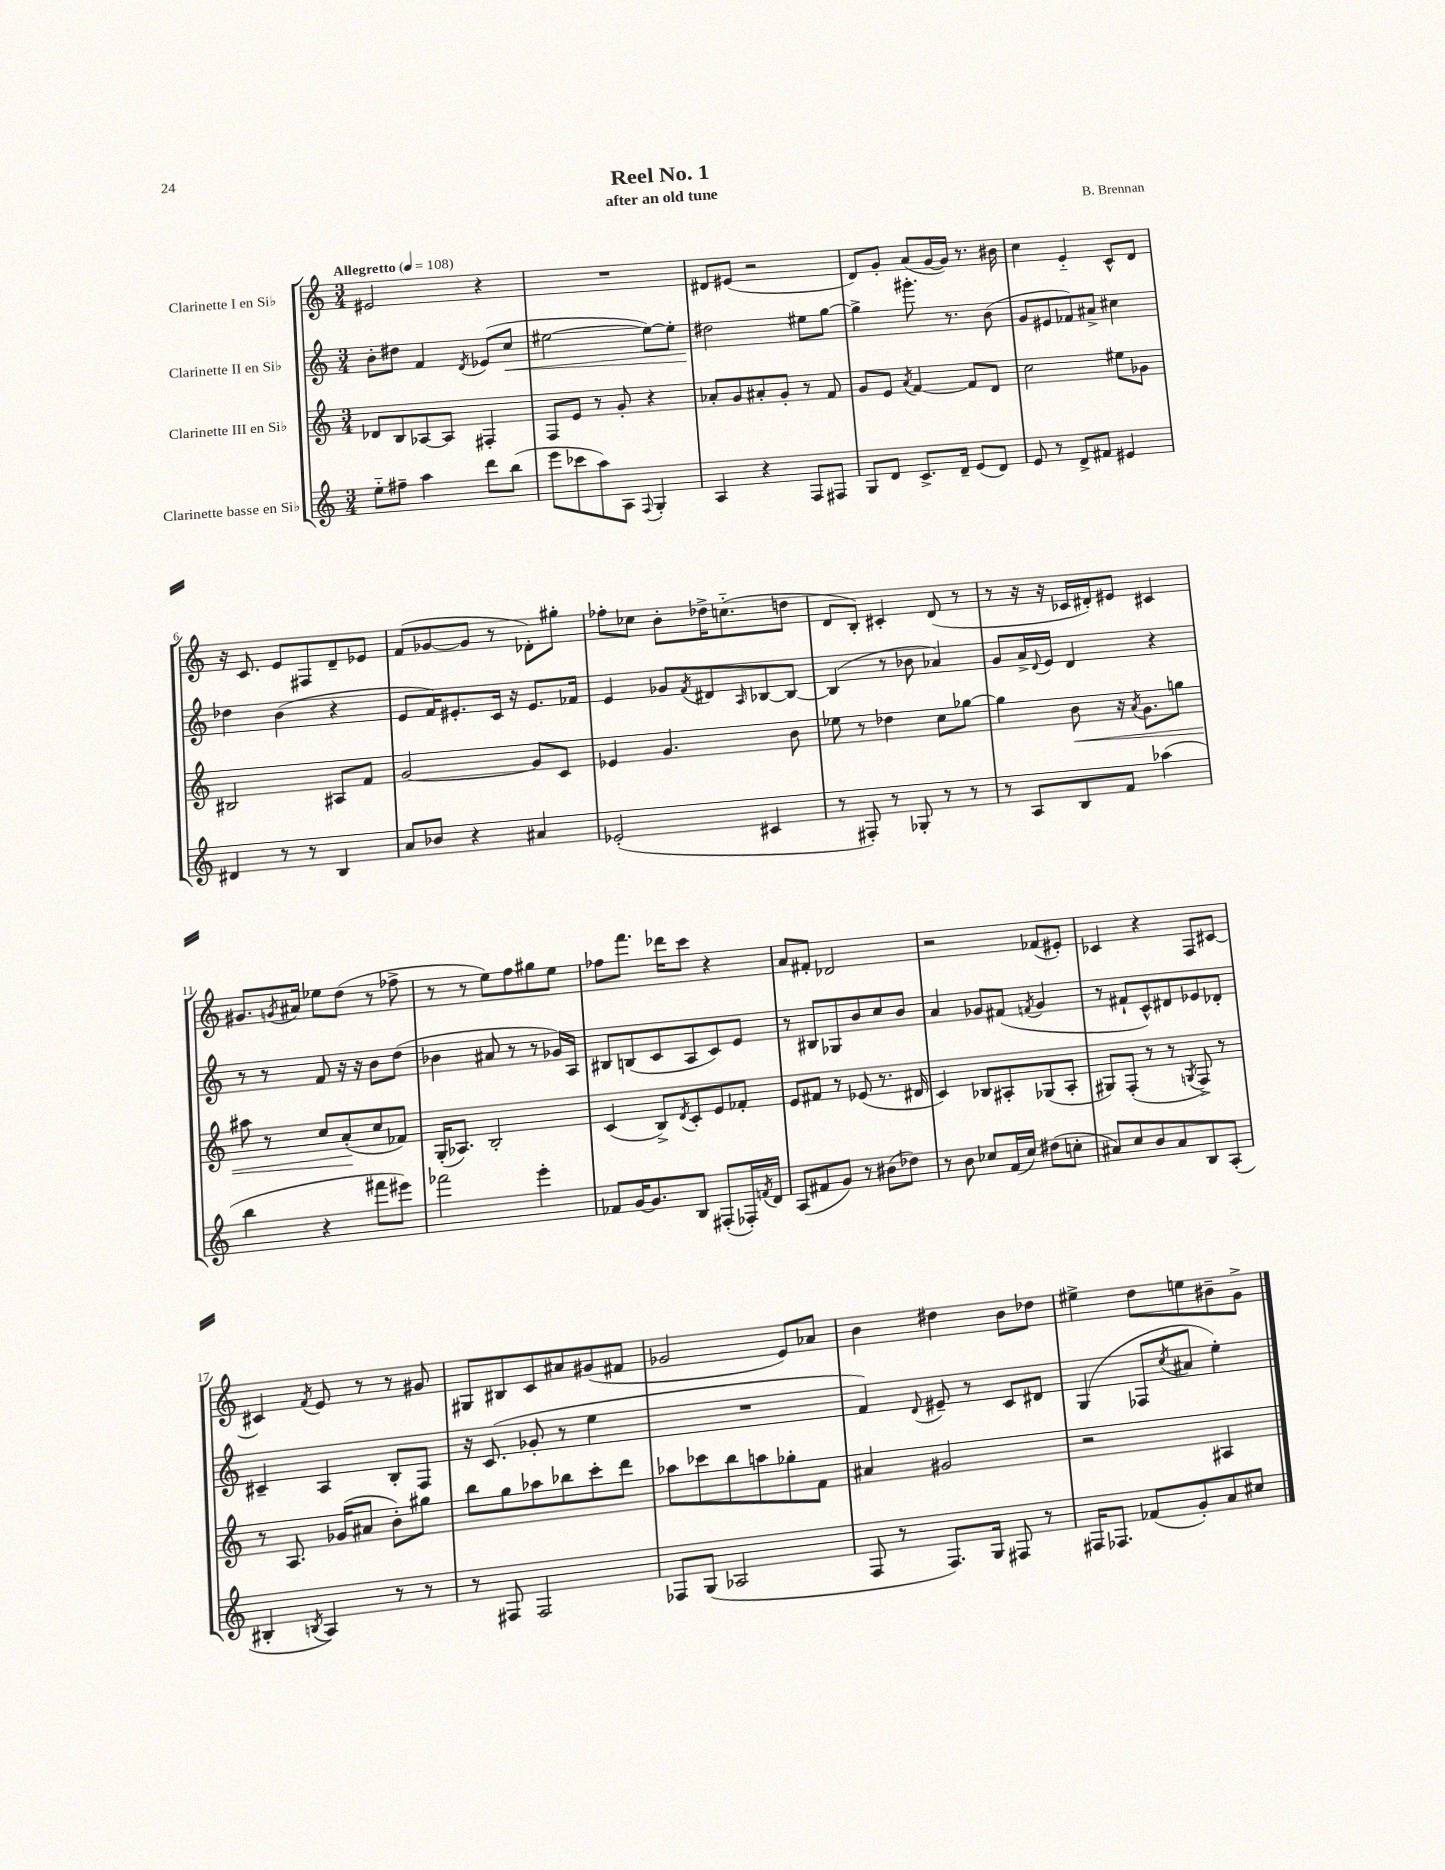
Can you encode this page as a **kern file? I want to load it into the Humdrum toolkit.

**kern	**kern	**kern	**kern
*staff4	*staff3	*staff2	*staff1
*clefG2	*clefG2	*clefG2	*clefG2
*k[]	*k[]	*k[]	*k[]
*M3/4	*M3/4	*M3/4	*M3/4
*MM108	*MM108	*MM108	*MM108
8ee'~	8d-	8b'	2e#
8ff#~	8B	8dd#	.
4aa	[8A-	4f	.
.	8A-]	.	.
.	.	8qd	.
8ddd	4F#'	(8e-	4r
(8bb	.	8cc	.
=	=	=	=
8eee	8F	[2ee#	2.r
8ccc-	8e	.	.
8aa)	8r	.	.
8A	8g'	.	.
8qqF	.	.	.
4G'	4r	8ee#_)	.
.	.	8ee#']	.
=	=	=	=
4A	8a-'	2dd#	8d#
.	8g	.	(8e#
4r	8a#'	.	2r
.	8g'	.	.
8F	8r	8ee#	.
8F#	8f	[8gg	.
=	=	=	=
8G	8g	4gg^]	8d)
8d	8e	.	8g'
.	8qa	.	.
8.c^	[4f	8.ggg#'	(8a
.	.	.	[16g
16d~	.	8.r	16g])
(8e	8f]	.	8.r
8d)	8d	(8b	.
.	.	.	16b#
=	=	=	=
8e	2cc	8g	4cc
8r	.	8e#	.
8d^	.	8f-)	4e'~
8f#	.	8a#^	.
4e#	8ee#	4cc#	8c^^
.	8g-	.	8d
=	=	=	=
4d#	2B#	4dd-	16r
.	.	.	8.c
8r	.	(4b	8e
8r	.	.	8F#
4B	8A#	4r	8d~
.	8f	.	8e-
=	=	=	=
8a	[2g	8e	(8f
8b-	.	16f)	[8g-
.	.	8.e#'	.
4r	.	.	8g-]
.	.	16c	8r
.	.	16r	.
4a#	8g]	8.e#	8d-')
.	8c	.	8gg#'
.	.	16f-	.
=	=	=	=
(2e-'	4e-	4e	8ff-'
.	.	.	8cc-
.	4.g	8g-	8b'
.	.	8qf	.
.	.	8d#	16dd-^
.	.	.	(8.cc'~
.	.	16qqA	.
4c#	.	[8B-	.
.	8b	8B-_	8dd
=	=	=	=
8r	8ee-	(4B-]	8d
8F#')	8r	.	8B')
8r	4dd-	8r	4c#'
8G-'	.	8b-	.
8r	8cc	4a-)	(8d
8r	[8gg-	.	8r
=	=	=	=
8r	4gg-]	8g	8r
8A	.	16a^	16r
.	.	8qqd	.
.	.	16e	16r
8B	8b	4d	16c-
.	.	.	16d#')
8f	16r	.	8e#
.	8qa	.	.
.	8.g	.	.
(4aa-	.	4r	4c#
.	8gg	.	.
=	=	=	=
4bb	8aa#	8r	8.g#
.	8r	8r	.
.	.	.	8qg
.	.	.	16a#
4r	8cc	8f	8ee-
.	(8a'	16r	(8dd
.	.	16r	.
8fff#	8cc	8b	8r
8eee#)	8f-)	(8dd	8ff-^
=	=	=	=
2fff-	(16G'	4b-	8r
.	8.A-)	.	.
.	.	.	8r
.	2B'	8a#	8ee)
.	.	8r	8ff
4eee'	.	8r	8gg#
.	.	16g-)	8ee
.	.	16A	.
=	=	=	=
8f-	(4c	8B#	8ff-
[16g	.	(8B	8.fff
8.g]	.	.	.
.	8B^)	8c	.
.	.	.	16ddd-
.	8qd	.	.
8B	8c'	8A	8ccc
(8F#'	8e	8c)	4r
16F-')	8f-'	8e	.
8qf	.	.	.
16d	.	.	.
=	=	=	=
(8A	8e	8r	8a
8f#	8f#	8B#	8f#'
8g)	8r	8G-	2d-
8r	(8e-	8b	.
(8b#	8.r	8cc	.
8dd-)	.	8b	.
.	16d#	.	.
=	=	=	=
8r	4c)	4a	2r
8b	.	.	.
8cc-	8B-	8g-	.
(16f	8A#'	(8f#	.
16cc-)	.	.	.
.	.	8qf	.
(8dd#	(8G-	4g-	(8f-
8cc'	8A#'	.	8e#')
=	=	=	=
8a#)	8G#)	8r	4c-
8cc	(8F'	8f#`	.
8b	8r	8c^^)	4r
8a#	8r	8d#	.
.	8qG	.	.
8B	8F^)	8e-	8F
(8A'	8r	8d-'	[8c#
=	=	=	=
4B#'	8r	4c#~	4c#]
.	8.A	.	.
8qB	.	.	8qf
4A)	.	4A	8e
.	(16g-	.	.
.	8a#	.	8r
8r	8b')	8B'	8r
8r	8gg#	8F	8g#
=	=	=	=
8r	8bb	16r	8G#
.	.	(8.c	.
8F#	8gg	.	8B#
2F#	8aa-	8g-'	8c
.	8bb-	8r	8a#
.	8ccc'	4ee	(8g#
.	8ddd	.	8f#
=	=	=	=
8F-	8aa-	2.r	2g-
(8G	8ccc-	.	.
2A-	8bb	.	.
.	8aa	.	.
.	8gg-'	.	8e)
.	8f	.	8a-
=	=	=	=
8F	4a#	4f)	4b
8r	.	.	.
.	.	8qqd	.
8.F)	2g#	8e#~	4dd#
.	.	8r	.
16G	.	.	.
8F#	.	8c	8b
8r	.	8d#	8dd-
=	=	=	=
16F#	2r	(4G	4ee#^
8.F-	.	.	.
(8f-	.	8F-	8dd
.	.	8qcc	.
8g')	.	8a#	8ee
8a	4A#	4ee')	8b#~
8cc#	.	.	8g^
==	==	==	==
*-	*-	*-	*-
